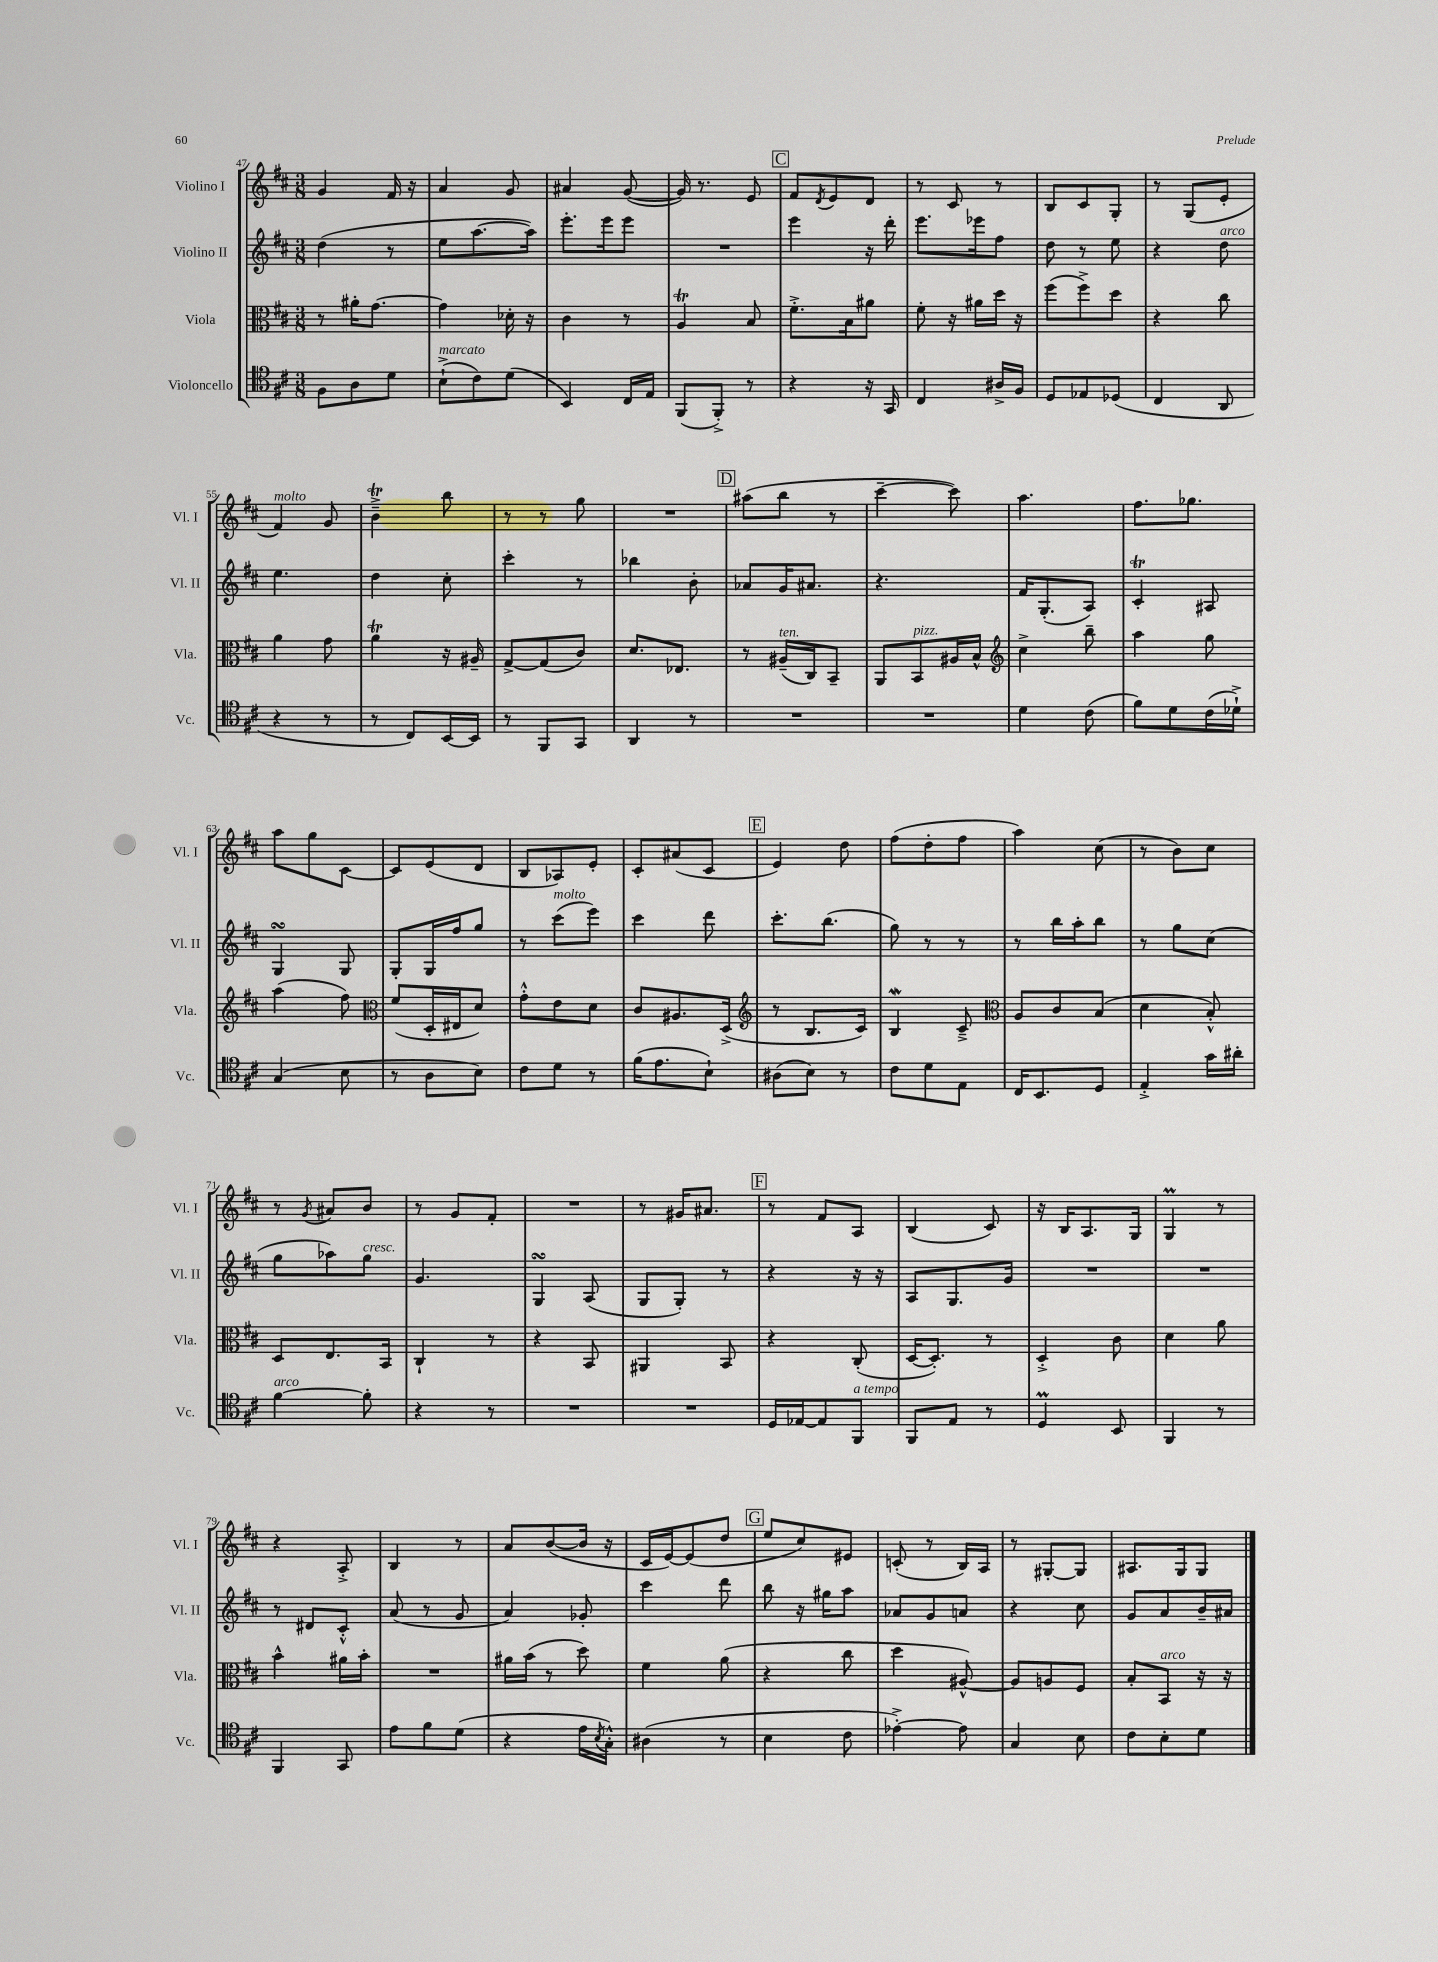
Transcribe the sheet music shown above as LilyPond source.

<<
\new StaffGroup <<
\new Staff = "s0" \with { instrumentName = "Violino I" shortInstrumentName = "Vl. I" } {
    \clef treble \key d \major \numericTimeSignature \time 3/8
    g'4 fis'16 r16 |
    a'4 g'8 |
    ais'4 g'8~( |
    g'16) r8. e'8 |
    \mark \markup { \box "C" } fis'8 \acciaccatura { d'8 } e'8 d'8 |
    r8 cis'8 r8 |
    b8 cis'8 g8-. |
    r8 g8( e'8-. |
    fis'4^\markup { \italic "molto" }) g'8 |
    b'4--->\trill b''8 |
    r8 r8 g''8 |
    R4. |
    \mark \markup { \box "D" } ais''8( b''8 r8 |
    cis'''4~-- cis'''8) |
    a''4. |
    fis''8. ges''8. |
    a''8 g''8 cis'8~ |
    cis'8 e'8( d'8 |
    b8 aes8) e'8-. |
    cis'8-. ais'8( cis'8 |
    \mark \markup { \box "E" } e'4) d''8 |
    fis''8( d''8-. fis''8 |
    a''4) cis''8( |
    r8 b'8) cis''8 |
    r8 \acciaccatura { g'8 } ais'8 b'8 |
    r8 g'8 fis'8-. |
    R4. |
    r8 gis'16 ais'8. |
    \mark \markup { \box "F" } r8 fis'8 a8 |
    b4( cis'8) |
    r16 b16 a8. g16 |
    g4\prall r8 |
    r4 a8-.-> |
    b4 r8 |
    a'8 b'8~( b'16 r16 |
    cis'16 e'16~) e'8( d''8 |
    \mark \markup { \box "G" } e''8 cis''8) eis'8 |
    c'8-.( r8 b16) a16 |
    r8 gis8~-. gis8 |
    ais8. g16 g8 \bar "|." |
}
\new Staff = "s1" \with { instrumentName = "Violino II" shortInstrumentName = "Vl. II" } {
    \clef treble \key d \major \numericTimeSignature \time 3/8
    d''4( r8 |
    e''8 a''8.~ a''16) |
    e'''8.-. e'''16 e'''8 |
    R4. |
    \mark \markup { \box "C" } e'''4 r16 d'''16-. |
    e'''8. ees'''16 fis''8 |
    d''8 r8 e''8 |
    r4 d''8^\markup { \italic "arco" } |
    e''4. |
    d''4 cis''8-. |
    cis'''4-. r8 |
    bes''4 b'8-. |
    \mark \markup { \box "D" } aes'8 g'16 ais'8. |
    r4. |
    fis'16 g8.-.( a8) |
    cis'4-.\trill ais8 |
    g4\turn g8 |
    g8-. g16 fis''16 g''8 |
    r8 cis'''8^\markup { \italic "molto" }( e'''8) |
    cis'''4 d'''8 |
    \mark \markup { \box "E" } cis'''8.-. b''8.( |
    g''8) r8 r8 |
    r8 b''16 a''16-. b''8 |
    r8 g''8 cis''8( |
    g''8 aes''8) g''8^\markup { \italic "cresc." } |
    g'4. |
    g4\turn a8( |
    g8 g8-.) r8 |
    \mark \markup { \box "F" } r4 r16 r16 |
    a8 g8. g'16 |
    R4. |
    R4. |
    r8 dis'8 cis'8-.-^ |
    a'8( r8 g'8 |
    a'4) ges'8-. |
    cis'''4 d'''8 |
    \mark \markup { \box "G" } b''8 r16 gis''16 a''8 |
    aes'8 g'8 a'8 |
    r4 cis''8 |
    g'8 a'8 b'16-- ais'16 \bar "|." |
}
\new Staff = "s2" \with { instrumentName = "Viola" shortInstrumentName = "Vla." } {
    \clef alto \key d \major \numericTimeSignature \time 3/8
    r8 ais'16-. g'8.~ |
    g'4 des'16-. r16 |
    cis'4 r8 |
    a4\trill b8 |
    \mark \markup { \box "C" } fis'8.-.-> b16 ais'8 |
    fis'8-. r16 ais'16 d''16 r16 |
    fis''8( fis''8->) d''8 |
    r4 cis''8 |
    a'4 g'8 |
    a'4\trill r16 ais16-- |
    g8~-> g8( cis'8) |
    d'8. ees8. |
    \mark \markup { \box "D" } r8 ais16--^\markup { \italic "ten." }( cis16) b,8-- |
    a,8 b,8^\markup { \italic "pizz." } ais16 b16-^ |
    \clef treble cis''4-> b''8-- |
    a''4 g''8 |
    a''4( fis''8) |
    \clef alto fis'8( d16-. eis16 d'8) |
    g'8-.-^ e'8 d'8 |
    cis'8 ais8. d16->( |
    \mark \markup { \box "E" } \clef treble r8 b8. cis'16) |
    b4\mordent cis'8---> |
    \clef alto a8 cis'8 b8( |
    d'4 b8-.-^) |
    d8 e8. b,16 |
    cis4-! r8 |
    r4 b,8 |
    ais,4 b,8 |
    \mark \markup { \box "F" } r4 cis8-.( |
    d16~ d8.-.) r8 |
    d4-.-> cis'8 |
    d'4 a'8 |
    b'4-^ ais'16 b'16-. |
    R4. |
    ais'16 b'16( r8 d''8) |
    fis'4 a'8( |
    \mark \markup { \box "G" } r4 cis''8 |
    d''4 ais8~-^) |
    ais8 a8 fis8 |
    b8-. b,8^\markup { \italic "arco" } r16 r16 \bar "|." |
}
\new Staff = "s3" \with { instrumentName = "Violoncello" shortInstrumentName = "Vc." } {
    \clef tenor \key d \major \numericTimeSignature \time 3/8
    fis8 a8 d'8 |
    b8-!->^\markup { \italic "marcato" }( cis'8) d'8( |
    b,4) cis16 e16 |
    fis,8( fis,8-.->) r8 |
    \mark \markup { \box "C" } r4 r16 g,16 |
    cis4 ais16-> fis16 |
    d8 ees8 des8( |
    cis4 a,8 |
    r4 r8 |
    r8 cis8) b,16~ b,16 |
    r8 fis,8 g,8 |
    a,4 r8 |
    \mark \markup { \box "D" } R4. |
    R4. |
    d'4 cis'8( |
    fis'8) d'8 cis'16( des'16-!->) |
    g4( b8 |
    r8 a8 b8) |
    cis'8 d'8 r8 |
    fis'16( e'8. b8-!) |
    \mark \markup { \box "E" } ais8( b8) r8 |
    cis'8 d'8 e8 |
    cis16 b,8. d8 |
    e4-.-> g'16 ais'16-. |
    fis'4~^\markup { \italic "arco" } fis'8-. |
    r4 r8 |
    R4. |
    R4. |
    \mark \markup { \box "F" } d16 ees16~ ees8 fis,8^\markup { \italic "a tempo" } |
    fis,8 e8 r8 |
    d4\prall b,8 |
    fis,4 r8 |
    fis,4 g,8 |
    e'8 fis'8 d'8( |
    r4 e'16 \acciaccatura { b8 } g16-.-^) |
    ais4( r8 |
    \mark \markup { \box "G" } b4 cis'8 |
    ees'4~-.->) ees'8 |
    g4 b8 |
    cis'8 b8-. d'8 \bar "|." |
}
>>
>>
\layout { \context { \Score currentBarNumber = #47 } }
